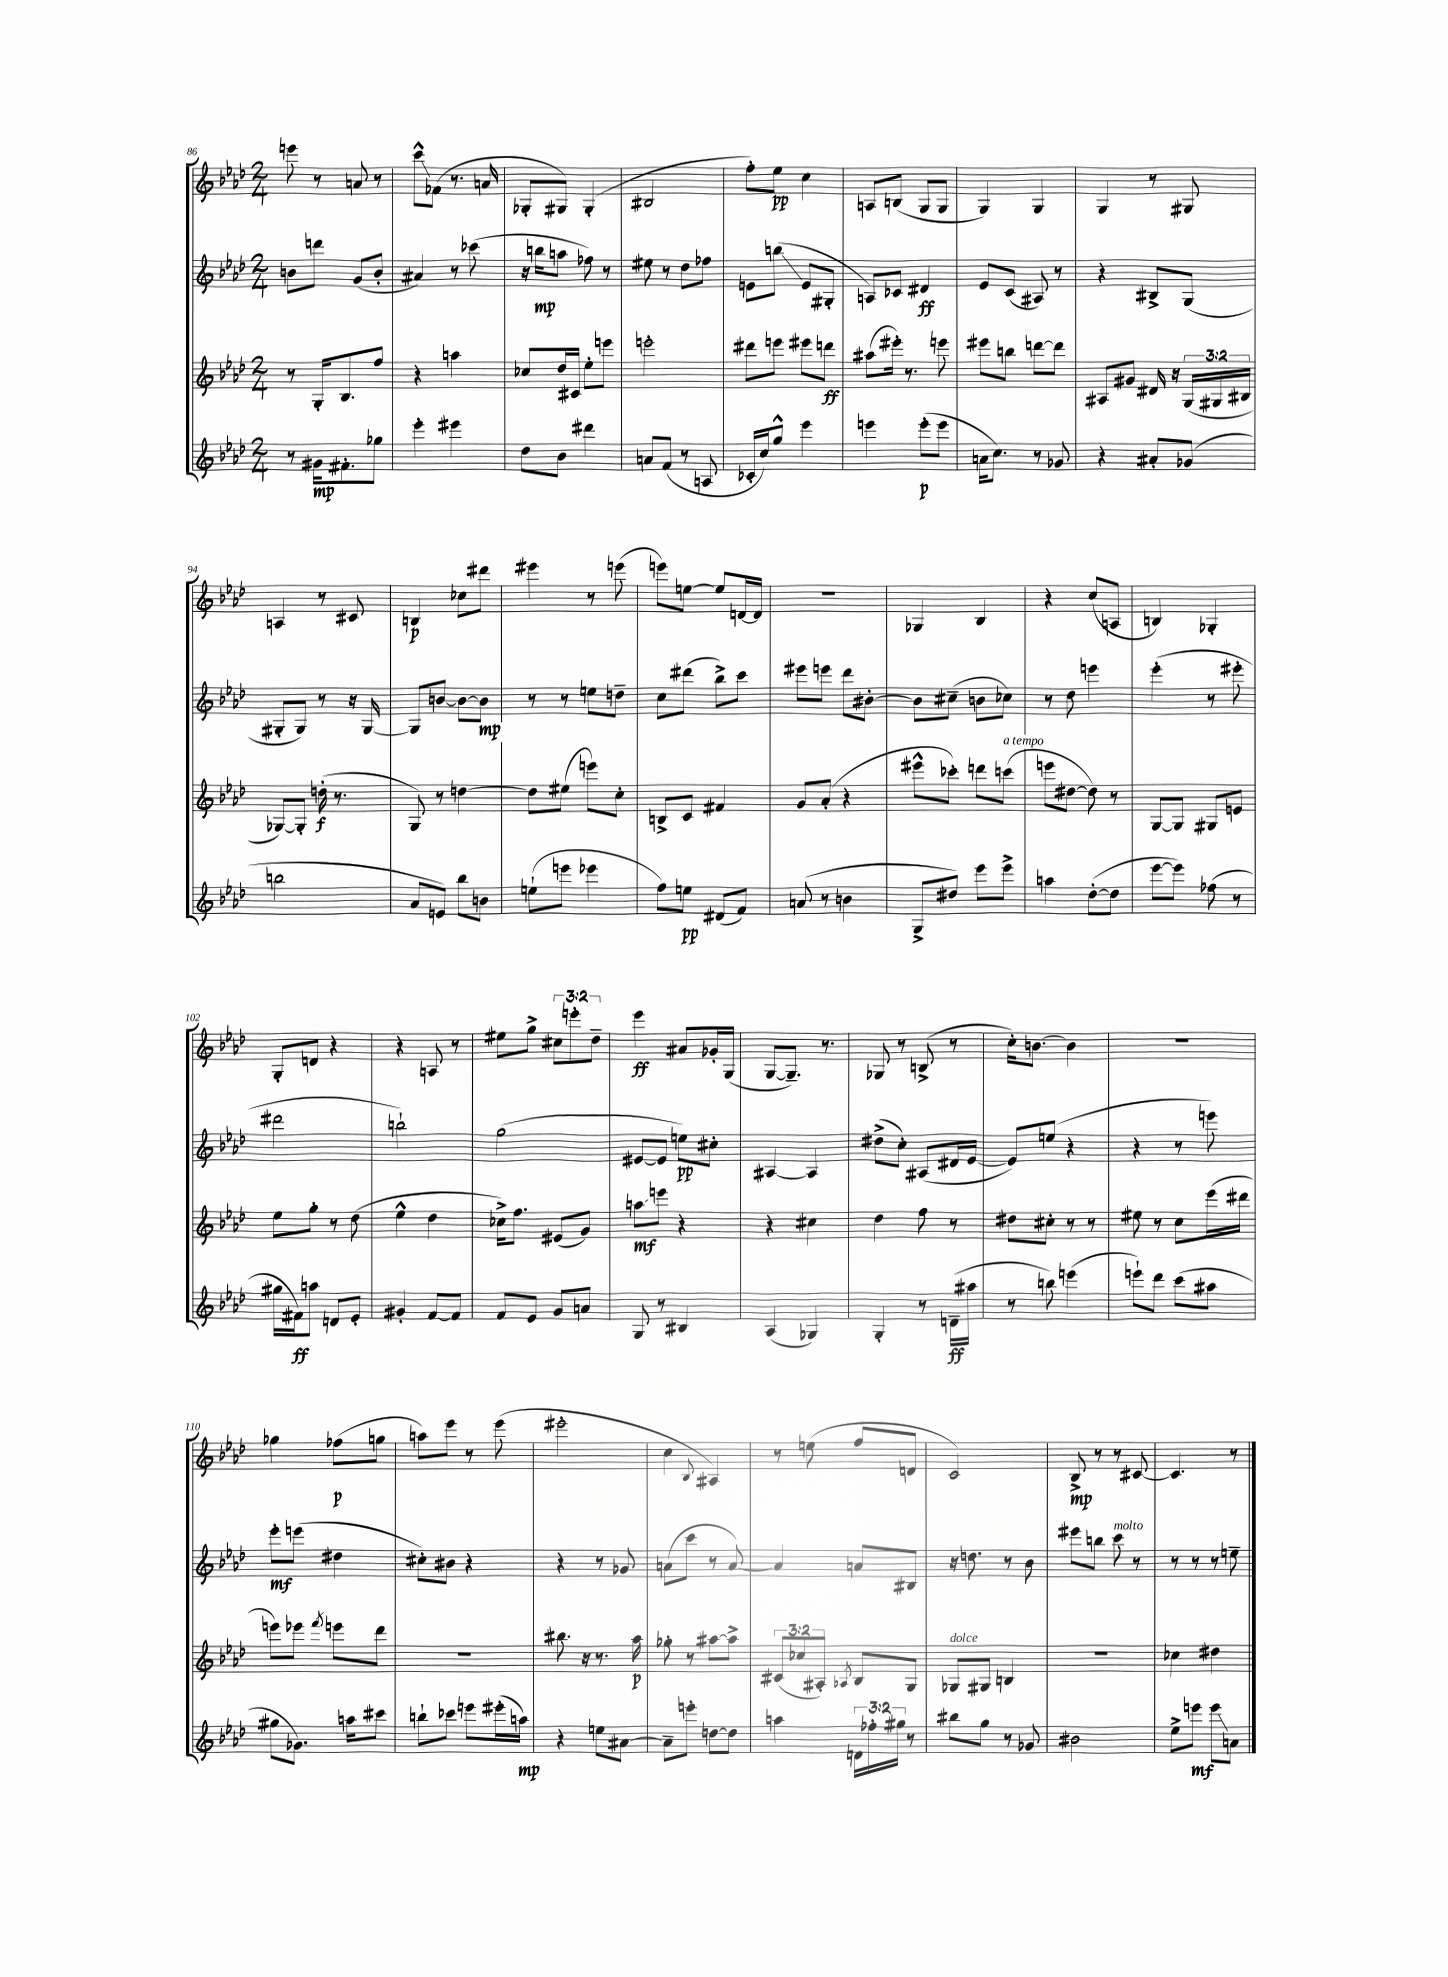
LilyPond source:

<<
\new StaffGroup <<
\new Staff = "s0" {
    \clef treble \key aes \major \numericTimeSignature \time 2/4 \override Staff.TupletNumber.text = #tuplet-number::calc-fraction-text
    e'''8 r8 a'8 r8 |
    c'''8-^\glissando fes'8( r8. a'16 |
    ges8-. gis8) gis4-.( |
    bis2 |
    f''8-.) ees''8\pp c''4 |
    a8 b8( g8 g8 |
    g4) g4 |
    g4 r8 gis8 |
    a4 r8 cis'8 |
    b4\p ces''8 dis'''8 |
    eis'''4 r8 e'''8( |
    e'''8) e''8~ e''8 d'16~ d'16 |
    R2 |
    ges4 bes4 |
    r4 c''8( a8 |
    b4) ges4-. |
    g8-. d'8 r4 |
    r4 a8 r8 |
    eis''8 g''8-> \tuplet 3/2 { cis''8 e'''8-. des''8-- } |
    ees'''4\ff ais'8 ges'16-. g16( |
    g8~ g8.--) r8. |
    ges8 r8 b8->( r8 |
    c''16-.) b'8.~ b'4 |
    R2 |
    ges''4 fes''8\p( g''8 |
    a''8) ees'''8 r8 ees'''8( |
    eis'''2-. |
    c''4 \appoggiatura { bes8 } ais4) |
    r8 e''8( f''8 d'8 |
    c'2) |
    bes8->\mp r8 r8 cis'8~ |
    cis'4. r8 \bar "|." |
}
\new Staff = "s1" {
    \clef treble \key aes \major \numericTimeSignature \time 2/4
    b'8 d'''8 g'8( b'8-. |
    ais'4) r8 ces'''8( |
    r16 b''16\mp a''8 fes''8) r8 |
    eis''8 r8 des''8 fes''8 |
    e'8 b''8\glissando( e'8 gis8-. |
    a8) ces'8 dis'4\ff |
    ees'8 c'8( ais8) r8 |
    r4 bis8-> g8( |
    gis8-. gis8) r8 r16 gis16~ |
    gis8 b'8~ b'8~ b'8\mp |
    r8 r8 e''8 d''8-- |
    c''8 dis'''8( bes''8->) c'''8 |
    eis'''8 e'''8 des'''8 bis'8~-. |
    bis'8 cis''8--( b'8 ces''8) |
    r8 des''8 e'''4 |
    ees'''4-.( r8 eis'''8-. |
    dis'''2 |
    b''2-!) |
    g''2( |
    eis'8~ eis'8 e''8\pp) cis''8-. |
    ais4~ ais4 |
    dis''8->( c''8-.) ais8( dis'16 ees'16~ |
    ees'8) e''8( r4 |
    r4 r8 e'''8) |
    ees'''8-.\mf e'''8( dis''4 |
    cis''8-.) bis'8 r4 |
    r4 r8 ges'8 |
    a'8( c'''8 r8 a'8~) |
    a'4 a'8 bis8 |
    r16 d''8. r8 bes'8 |
    eis'''8 b''8 c'''8^\markup { \italic "molto" } r8 |
    r8 r8 r8 e''8-- \bar "|." |
}
\new Staff = "s2" {
    \clef treble \key aes \major \numericTimeSignature \time 2/4 \override Staff.TupletNumber.text = #tuplet-number::calc-fraction-text
    r8 g16-. bes8. f''8 |
    r4 a''4 |
    ces''8 des''16 cis'16 ees''8-. e'''8 |
    e'''2-. |
    dis'''8 e'''8 eis'''8 d'''8\ff |
    ais''8( eis'''16-.) r8. e'''8 |
    eis'''8 b''8 d'''8~ d'''8 |
    ais8 gis'8 dis'16 r16 \tuplet 3/2 { g16( gis16 bis16 } |
    ges8~) ges8-. d''16-.\f( r8. |
    g8) r8 d''4~ |
    d''8 eis''8( e'''8) c''8-. |
    b8-> c'8 fis'4 |
    g'8 aes'8-.( r4 |
    eis'''8-^ ces'''8-.) d'''8 c'''8^\markup { \italic "a tempo" }( |
    e'''8 dis''8~ dis''8) r8 |
    g8~ g8 gis8 e'8 |
    ees''8 g''8-. r8 des''8( |
    ees''4-^ des''4 |
    ces''16->) f''8. eis'8( g'8) |
    a''8\glissando\mf e'''8 r4 |
    r4 cis''4 |
    des''4 f''8 r8 |
    dis''8 cis''8-. r8 r8 |
    eis''8 r8 c''8 ees'''16( dis'''16 |
    e'''8) ees'''8 \acciaccatura { f'''8 } e'''8 des'''8 |
    R2 |
    bis''8. r16 r8. aes''16\p |
    ges''8-. r8 ais''8~ ais''8-> |
    \tuplet 3/2 { cis'8( ces''8 ais8-.) } \acciaccatura { aes8 } bes8 g8 |
    ges8^\markup { \italic "dolce" } gis8 b4 |
    R2 |
    ces''4 dis''4 \bar "|." |
}
\new Staff = "s3" {
    \clef treble \key aes \major \numericTimeSignature \time 2/4 \override Staff.TupletNumber.text = #tuplet-number::calc-fraction-text
    r8 gis'16\mp fis'8.-. ges''8 |
    ees'''4-. eis'''4 |
    des''8 bes'8 dis'''4 |
    a'8 f'8( r8 a8 |
    ces'16-. c''16) g''8-^ ees'''4 |
    e'''4 e'''8-.\p( e'''8 |
    a'16 c''8.) r8 ges'8 |
    r4 ais'8-. ges'8( |
    b''2 |
    aes'8 e'8) bes''8 b'8 |
    e''8-!( e'''8 ees'''4 |
    f''8) e''8\pp dis'8( f'8) |
    a'8( r8 b'4 |
    g8-> dis''8) ees'''8 ees'''8-> |
    a''4 des''8~-.( des''8 |
    ees'''8~ ees'''8) fes''8( r8 |
    gis''16 fis'16\ff) a''8 d'8 ees'8-. |
    gis'4-. f'8~ f'8 |
    f'8 ees'8 g'8 a'8 |
    g8 r8 bis4 |
    aes4( ges4) |
    g4-. r8 d'16--\ff( ais''16 |
    r8 b''8) e'''4( |
    e'''8-!) des'''8 c'''8( ais''8 |
    gis''8 ges'8.) a''16 cis'''8 |
    b''8-! ces'''8 e'''8 eis'''16-.( a''16\mp) |
    r4 e''8 ais'8~ |
    ais'8-- e'''8-. d''8~ d''8 |
    a''4 \tuplet 3/2 { d'16 fes''16-. gis''16 } r8 |
    bis''8 g''8 r8 ges'8 |
    bis'2 |
    ees''8-> e'''8\mf e'''8\glissando a'8 \bar "|." |
}
>>
>>
\layout { \context { \Score currentBarNumber = #86 } }
